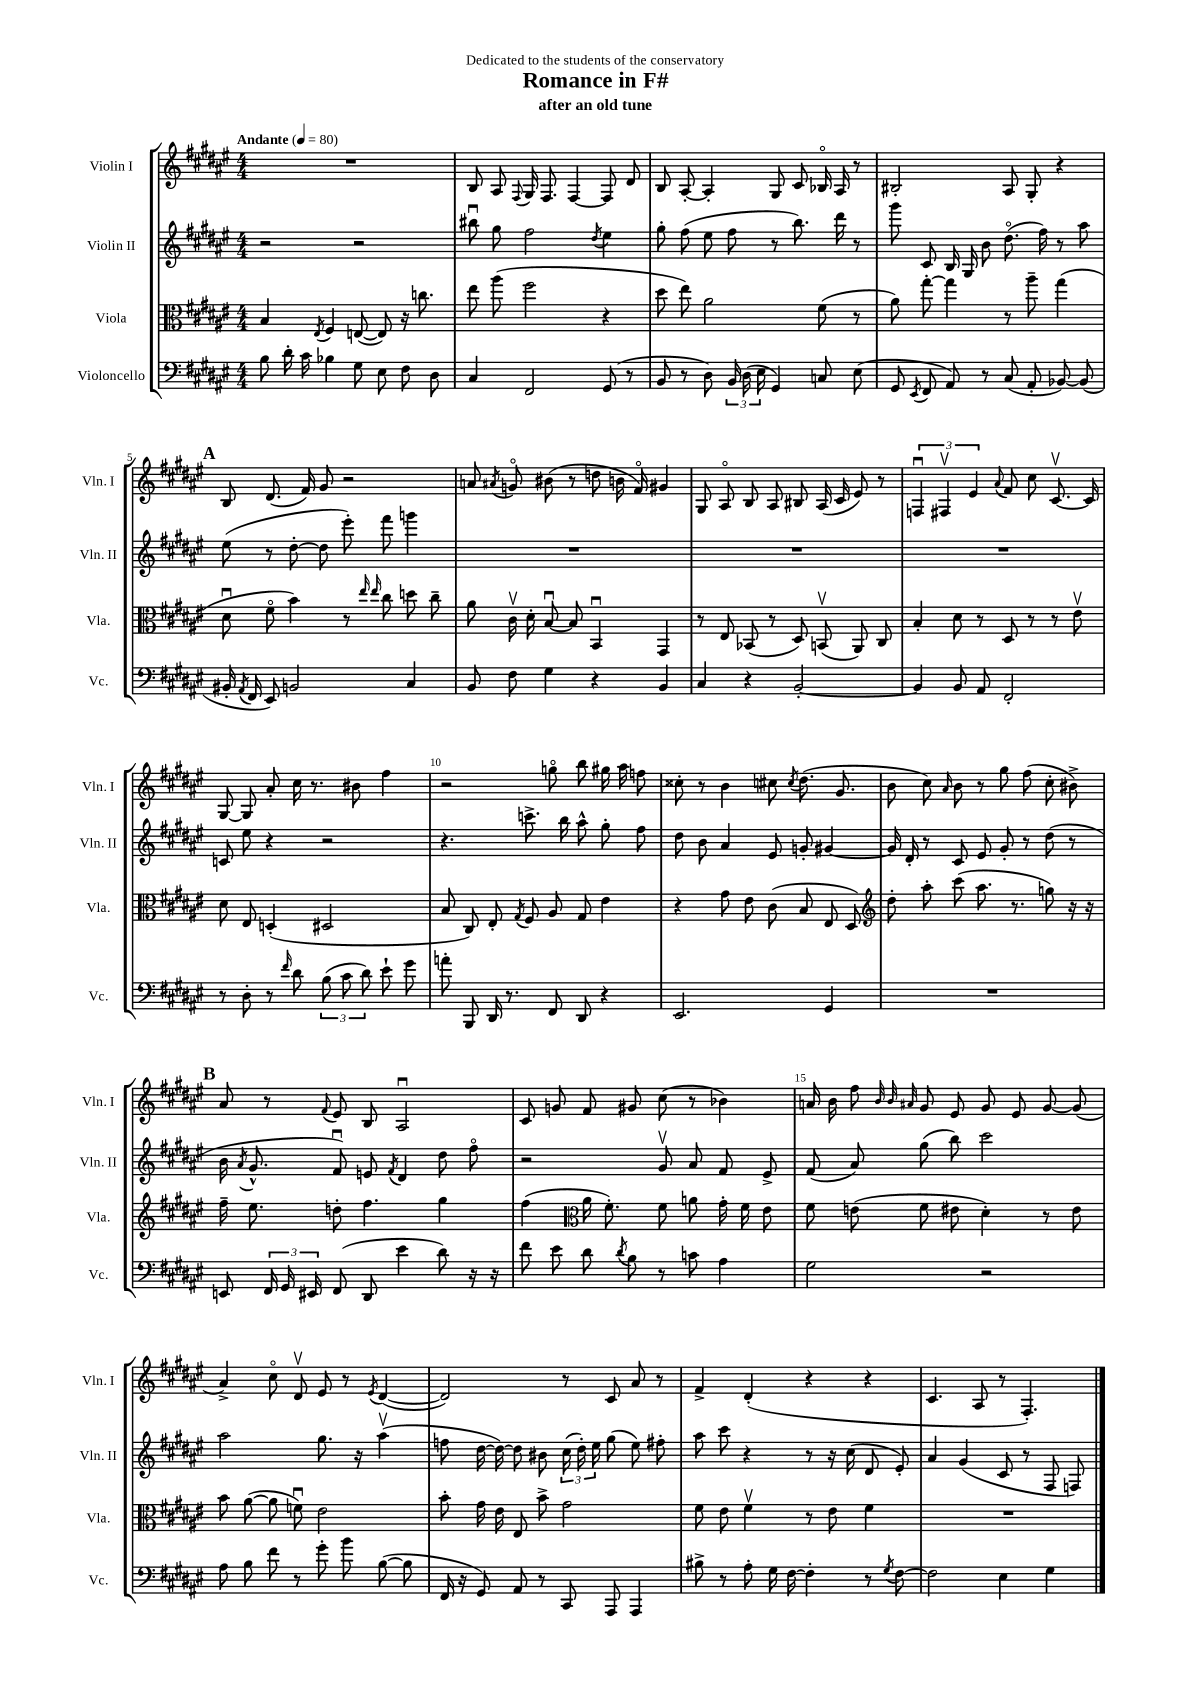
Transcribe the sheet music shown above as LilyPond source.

\header { title = "Romance in F#" subtitle = "after an old tune" dedication = "Dedicated to the students of the conservatory" }
<<
\new StaffGroup <<
\new Staff = "s0" \with { instrumentName = "Violin I" shortInstrumentName = "Vln. I" } {
    \clef treble \key fis \major \numericTimeSignature \time 4/4 \tempo "Andante" 4 = 80
    \autoBeamOff R1 |
    b8 ais8 \appoggiatura { fis8 } gis16 fis8. fis4~ fis8 dis'8 |
    b8 ais8~-. ais4-. gis8 cis'8 bes16\flageolet ais16 r8 |
    bis2-. ais8 gis8-. r4 |
    \mark \markup { \bold "A" } b8 dis'8.( fis'16) gis'8 r2 |
    a'8 \acciaccatura { ais'8 } g'8\flageolet bis'8( r8 d''8 b'16 fis'16\flageolet) gis'4 |
    gis8 ais8\flageolet b8 ais8 bis8 ais16( cis'16 eis'8) r8 |
    \tuplet 3/2 { f4\downbow fis4\upbow eis'4 } \appoggiatura { ais'8 } fis'8 cis''8 cis'8.~\upbow cis'16 |
    gis8~ gis8 ais'8-. cis''16 r8. bis'8 fis''4 |
    r2 g''8\flageolet b''8 gis''16 ais''16 f''8 |
    cisis''8-. r8 b'4 cis''8 \acciaccatura { cis''8 } dis''8.( gis'8. |
    b'8 cis''8) \grace { ais'16 } b'8 r8 gis''8 fis''8( cis''8-. bis'8->) |
    \mark \markup { \bold "B" } ais'8 r8 \appoggiatura { fis'8 } eis'8 b8 ais2\downbow |
    cis'8 g'8 fis'8 gis'8 cis''8( r8 bes'4) |
    a'16 b'16 fis''8 \grace { b'32 b'32 ais'32 } gis'8 eis'8 gis'8 eis'8 gis'8~ gis'8( |
    ais'4->) cis''8\flageolet dis'8\upbow eis'8 r8 \acciaccatura { eis'8 } dis'4~( |
    dis'2) r8 cis'8 ais'8 r8 |
    fis'4-> dis'4-.( r4 r4 |
    cis'4. ais8 r8 fis4.-.) \bar "|." |
}
\new Staff = "s1" \with { instrumentName = "Violin II" shortInstrumentName = "Vln. II" } {
    \clef treble \key fis \major \numericTimeSignature \time 4/4
    \autoBeamOff r2 r2 |
    bis''8\downbow gis''8 fis''2 \acciaccatura { dis''8 } eis''4 |
    gis''8-. fis''8( eis''8 fis''8 r8 b''8.) dis'''16 r8 |
    gis'''8 cis'8 b16 gis16 b'8 dis''8.\flageolet( fis''16) r8 ais''8 |
    \mark \markup { \bold "A" } eis''8( r8 dis''8~-. dis''8 eis'''8-.) fis'''8 g'''4 |
    R1 |
    R1 |
    R1 |
    c'8 eis''8 r4 r2 |
    r4. c'''8.-> b''16 ais''8-^ gis''8-. fis''8 |
    dis''8 b'8 ais'4 eis'8 g'8-. gis'4~ |
    gis'16 dis'16-. r8 cis'8 eis'8 gis'8-. r8 dis''8( r8 |
    \mark \markup { \bold "B" } b'16 \acciaccatura { ais'8 } gis'8.-^ fis'8\downbow) e'8 \acciaccatura { fis'8 } dis'4 dis''8 fis''8\flageolet |
    r2 gis'8\upbow ais'8 fis'8 eis'8-> |
    fis'8( ais'8) gis''8( b''8) cis'''2 |
    ais''2 gis''8. r16 ais''4\upbow( |
    f''8 dis''16~ dis''16~) dis''8 bis'8 \tuplet 3/2 { cis''16( dis''16-.) eis''16 } gis''8( eis''8) fis''8-. |
    ais''8 cis'''8 r4 r8 r16 cis''16( dis'8 eis'8-.) |
    ais'4 gis'4( cis'8 r8 fis8 f8) \bar "|." |
}
\new Staff = "s2" \with { instrumentName = "Viola" shortInstrumentName = "Vla." } {
    \clef alto \key fis \major \numericTimeSignature \time 4/4
    \autoBeamOff b4 \acciaccatura { eis8 } fis4 e8~( e8) r16 c''8. |
    eis''8 ais''8( fis''2 r4 |
    dis''8 eis''8) ais'2 fis'8( r8 |
    ais'8) gis''8~-. gis''4 r8 ais''8-- gis''4( |
    \mark \markup { \bold "A" } dis'8\downbow fis'8\flageolet b'4) r8 \grace { eis''16 eis''16 } cis''8 d''8 cis''8-- |
    ais'8 cis'16\upbow dis'16-. b8~\downbow b8 b,4\downbow gis,4 |
    r8 eis8 bes,8( r8 dis8) b,8\upbow( ais,8) cis8 |
    b4-. dis'8 r8 dis8 r8 r8 eis'8\upbow |
    dis'8 eis8 d4-.( dis2 |
    b8 cis8) eis8-. \acciaccatura { gis8 } fis8 ais8 gis8 eis'4 |
    r4 gis'8 eis'8 cis'8( b8 eis8 dis8) |
    \clef treble dis''8-. ais''8-. cis'''8( ais''8. r8. g''8) r16 r16 |
    \mark \markup { \bold "B" } fis''16-- eis''8. d''8-. fis''4. gis''4 |
    fis''4( \clef alto ais'16 fis'8.-.) fis'8 a'8 gis'16-. fis'16 eis'8 |
    fis'8 e'8( fis'8 eis'8 dis'4-.) r8 eis'8 |
    b'8 ais'8~( ais'8 f'8\downbow) eis'2 |
    b'8-. gis'16 eis'16 eis8 b'8-> gis'2 |
    fis'8 eis'8 fis'4\upbow r8 eis'8 fis'4 |
    R1 \bar "|." |
}
\new Staff = "s3" \with { instrumentName = "Violoncello" shortInstrumentName = "Vc." } {
    \clef bass \key fis \major \numericTimeSignature \time 4/4
    \autoBeamOff b8 dis'16-. cis'16 bes4 gis8 eis8 fis8 dis8 |
    cis4 fis,2 gis,8( r8 |
    b,8 r8 dis8) \tuplet 3/2 { b,16 dis16( eis16 } gis,4) c8 eis8( |
    gis,8 \acciaccatura { eis,8 } fis,8 ais,8) r8 cis8( ais,8-. bes,8~) bes,8( |
    \mark \markup { \bold "A" } bis,16-. \acciaccatura { ais,8 } fis,16 eis,8) b,2 cis4 |
    b,8 fis8 gis4 r4 b,4 |
    cis4 r4 b,2~-. |
    b,4 b,8 ais,8 fis,2-. |
    r8 dis8-. r8 \grace { fis'16 } dis'8 \tuplet 3/2 { b8( cis'8 dis'8) } eis'8-! gis'8 |
    a'8-. b,,8 dis,16 r8. fis,8 dis,8 r4 |
    eis,2. gis,4 |
    R1 |
    \mark \markup { \bold "B" } e,8 \tuplet 3/2 { fis,16 gis,16 eis,16 } fis,8( dis,8 eis'4 dis'8) r16 r16 |
    fis'8 eis'8 dis'8 \acciaccatura { dis'8 } b8 r8 c'8 ais4 |
    gis2 r2 |
    ais8 b8 fis'8 r8 gis'8-. b'8 b8~( b8 |
    fis,16 r16 gis,8) ais,8 r8 cis,8 ais,,8 ais,,4 |
    bis8-> r8 ais8-. gis16 fis16~ fis4-. r8 \acciaccatura { gis8 } fis8~ |
    fis2 eis4 gis4 \bar "|." |
}
>>
>>
\layout { \context { \Score \override BarNumber.break-visibility = ##(#f #t #t) barNumberVisibility = #(every-nth-bar-number-visible 5) } }
